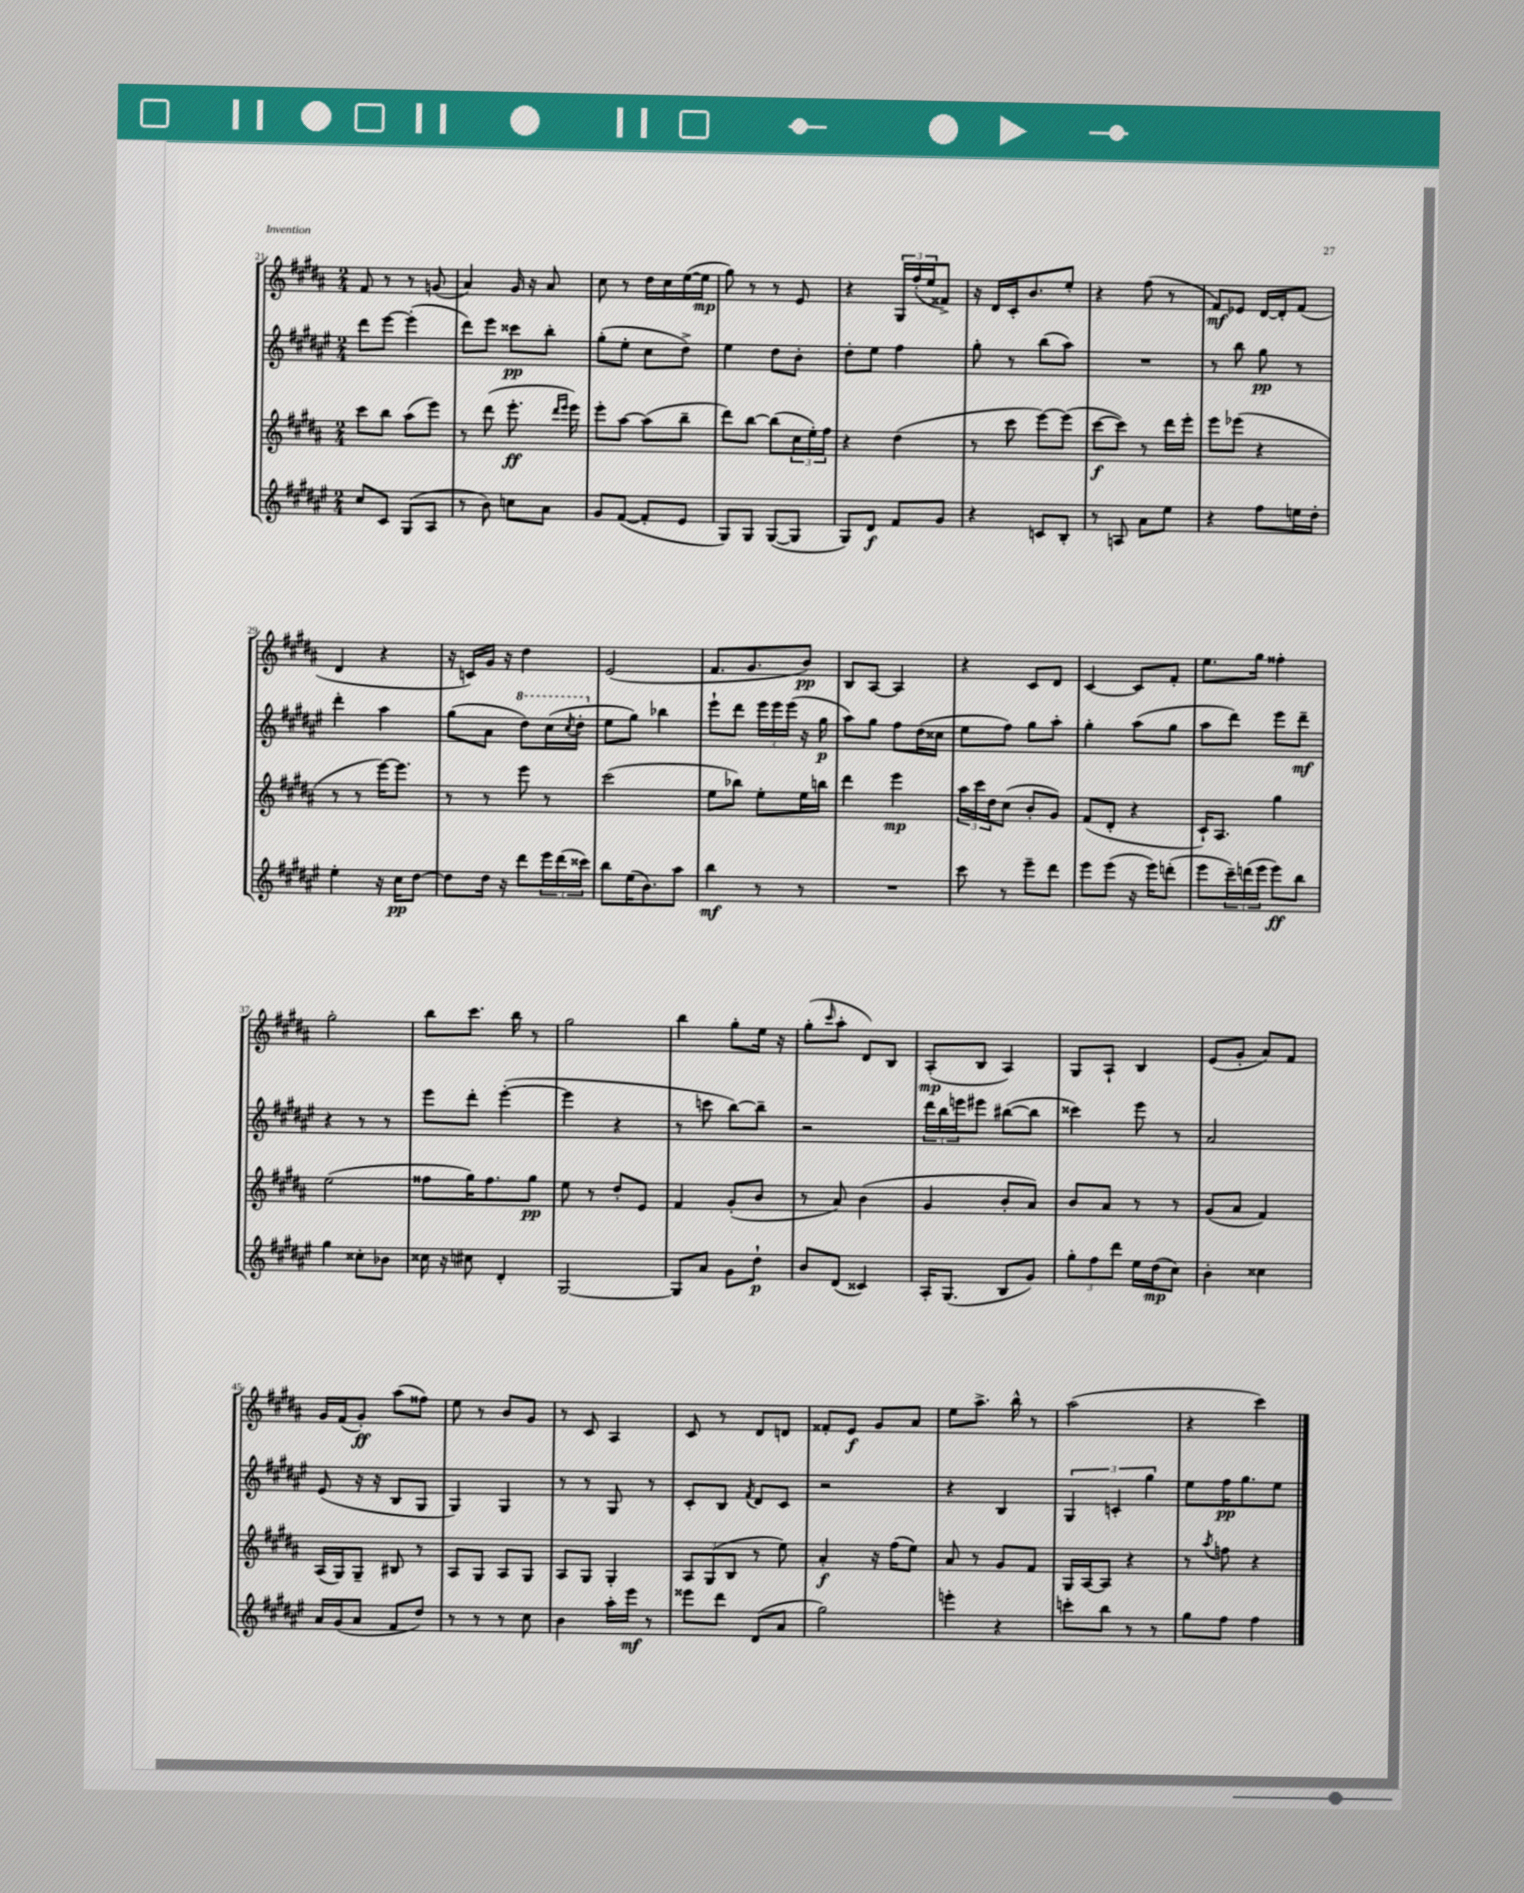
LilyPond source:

<<
\new StaffGroup <<
\new Staff = "s0" {
    \clef treble \key b \major \numericTimeSignature \time 2/4
    fis'8 r8 r8 g'8( |
    ais'4) gis'16 r16 ais'8 |
    cis''8 r8 dis''16 cis''16 e''16~( e''16\mp |
    gis''8) r8 r8 e'8 |
    r4 \tuplet 3/2 { gis16 fis''16-.( e''16 } fisis'8->) |
    r16 dis'16 cis'16-. b'8. e''8-. |
    r4 fis''8( r8 |
    fis'8\mf) ees'8 dis'16~ dis'16-. fis'8( |
    dis'4 r4 |
    r16 c'16) gis'16 r16 dis''4 |
    e'2( |
    fis'8. gis'8. b'8\pp) |
    b8 ais8~ ais4 |
    r4 cis'8 dis'8 |
    cis'4~ cis'8 fis'8-. |
    e''8. gis''16 fisis''4-. |
    gis''2-. |
    b''8 cis'''8. b''16 r8 |
    gis''2 |
    b''4 gis''8-. e''16 r16 |
    gis''8-.( \grace { cis'''16 } ais''8-. dis'8) b8 |
    ais8-.\mp( b8 ais4) |
    gis8 ais8-! b4 |
    e'8( gis'8-. ais'8) fis'8 |
    gis'16 fis'16( gis'8-.\ff) ais''8( fisis''8) |
    e''8 r8 b'8 gis'8 |
    r8 cis'8 ais4 |
    cis'8 r8 dis'8 d'8 |
    fisis'8-. e'8\f gis'8 ais'8 |
    e''8 ais''8.-> b''16-^ r8 |
    ais''2( |
    r4 cis'''4) \bar "|." |
}
\new Staff = "s1" {
    \clef treble \key fis \major \numericTimeSignature \time 2/4
    dis'''8 eis'''8~ eis'''4-.( |
    dis'''8) eis'''8 cisis'''8\pp b''8-. |
    gis''8-.( eis''8-. cis''8 dis''8->) |
    eis''4 dis''8 b'8-. |
    dis''8-. eis''8 fis''4 |
    gis''8-. r8 b''8( ais''8) |
    R2 |
    r8 b''8 gis''8\pp r8 |
    dis'''4-. ais''4 |
    gis''8( ais'8 \ottava #1 dis'''8) cis'''16( \acciaccatura { cis'''8 } dis'''16-. \ottava #0 |
    eis''8 gis''8) bes''4 |
    eis'''8-! dis'''8 \tuplet 3/2 { eis'''16 eis'''16 eis'''16( } r16 gis''16\p |
    ais''8) gis''8 fis''8 dis''16( cisis''16 |
    eis''8 fis''8) gis''8 ais''8-. |
    gis''4-. ais''8( gis''8 |
    ais''8 dis'''8) eis'''8 dis'''8--\mf |
    r4 r8 r8 |
    eis'''8 dis'''8-. eis'''4~-.( |
    eis'''4 r4 |
    r8 c'''8 b''8~) b''8-- |
    r2 |
    \tuplet 3/2 { dis'''16 b''16 e'''16 } eis'''8 bis''8~( bis''8 |
    cisis'''4) eis'''8 r8 |
    ais'2 |
    eis'8( r16 r16 b8 gis8 |
    gis4) gis4 |
    r8 r8 gis8 r8 |
    cis'8-. b8 \acciaccatura { fis'8 } dis'8 cis'8 |
    r2 |
    r4 b4 |
    \tuplet 3/2 { gis4 c'4-. gis''4 } |
    eis''8 fis''16\pp gis''8. eis''8 \bar "|." |
}
\new Staff = "s2" {
    \clef treble \key b \major \numericTimeSignature \time 2/4
    cis'''8 b''8 ais''8( e'''8) |
    r8 dis'''8( e'''8.-.\ff \grace { dis'''16 e'''16 } e'''16) |
    e'''8-. ais''8~ ais''8( b''8-- |
    dis'''8) b''8~ b''8( \tuplet 3/2 { cis''16 e''16-.) fis''16 } |
    r4 dis''4( |
    r8 cis'''8 e'''8~) e'''8( |
    cis'''8~\f cis'''8) r8 dis'''16 e'''16-. |
    e'''8 ees'''8( r4 |
    r8 r8 e'''16~) e'''8. |
    r8 r8 e'''8 r8 |
    cis'''2( |
    e''8 bes''8) e''8-. e''16 b''16 |
    dis'''4 e'''4\mp |
    \tuplet 3/2 { ais''16 cis'''16 dis''16 } cis''8( b'8-. gis'8) |
    fis'8( dis'8-. r4 |
    cis'16-!) ais8. gis''4 |
    e''2( |
    fisis''8 gis''16) fisis''8. gis''8\pp |
    e''8 r8 dis''8-. e'8 |
    fis'4 gis'8-.( b'8 |
    r8 ais'8) b'4( |
    gis'4 b'8-. ais'8) |
    b'8 ais'8 r8 r8 |
    gis'8( ais'8 fis'4) |
    ais16( gis16) gis8-- bis8 r8 |
    ais8 gis8 ais8 gis8 |
    ais8 gis8 gis4-. |
    \tuplet 3/2 { ais8 gis8( b8 } r8 e''8) |
    ais'4-.\f r16 fis''16( e''8) |
    ais'8 r8 gis'8 fis'8 |
    gis16 ais16~ ais8 r4 |
    r8 \acciaccatura { ais''8 } f''8 r4 \bar "|." |
}
\new Staff = "s3" {
    \clef treble \key fis \major \numericTimeSignature \time 2/4
    cis''8 cis'8 gis8( ais8 |
    r8 b'8) c''8 ais'8 |
    gis'8 fis'8~( fis'8-. eis'8 |
    gis8) gis8 gis8~( gis8 |
    gis8) dis'8\f fis'8 gis'8 |
    r4 c'8 b8-. |
    r8 a8 ais'8 eis''8 |
    r4 fis''8 e''16 dis''16-. |
    eis''4-. r16 cis''16\pp dis''8~ |
    dis''8 dis''16 r16 dis'''8 \tuplet 3/2 { eis'''16 dis'''16( cisis'''16) } |
    b''8 eis''16( b'8.) ais''8 |
    b''4\mf r8 r8 |
    R2 |
    cis'''8 r8 eis'''8-- dis'''8 |
    eis'''8 eis'''8( r16 eis'''16) d'''8-.( |
    eis'''8 \tuplet 3/2 { cis'''16--) d'''16( eis'''16 } eis'''8\ff) b''8 |
    gis''4 cisis''8-. bes'8 |
    cisis''16 r16 cis''8 dis'4-. |
    gis2~ |
    gis8 ais'8 gis'8 dis''8-!\p |
    b'8 dis'8( cisis'4) |
    ais16-. gis8.( b8 gis'8) |
    \tuplet 3/2 { gis''8-. fis''8 dis'''8 } eis''16 dis''16\mp( cis''8) |
    b'4-. cisis''4 |
    ais'16 gis'16( ais'8 fis'8 dis''8) |
    r8 r8 r8 cis''8 |
    b'4 ais''16-. eis'''16\mf r8 |
    eisis'''8 dis'''8 dis'8( ais'8 |
    gis''2) |
    e'''4-. r4 |
    c'''8-. b''8 r8 r8 |
    gis''8 fis''8 fis''4 \bar "|." |
}
>>
>>
\layout { \context { \Score currentBarNumber = #21 } }
